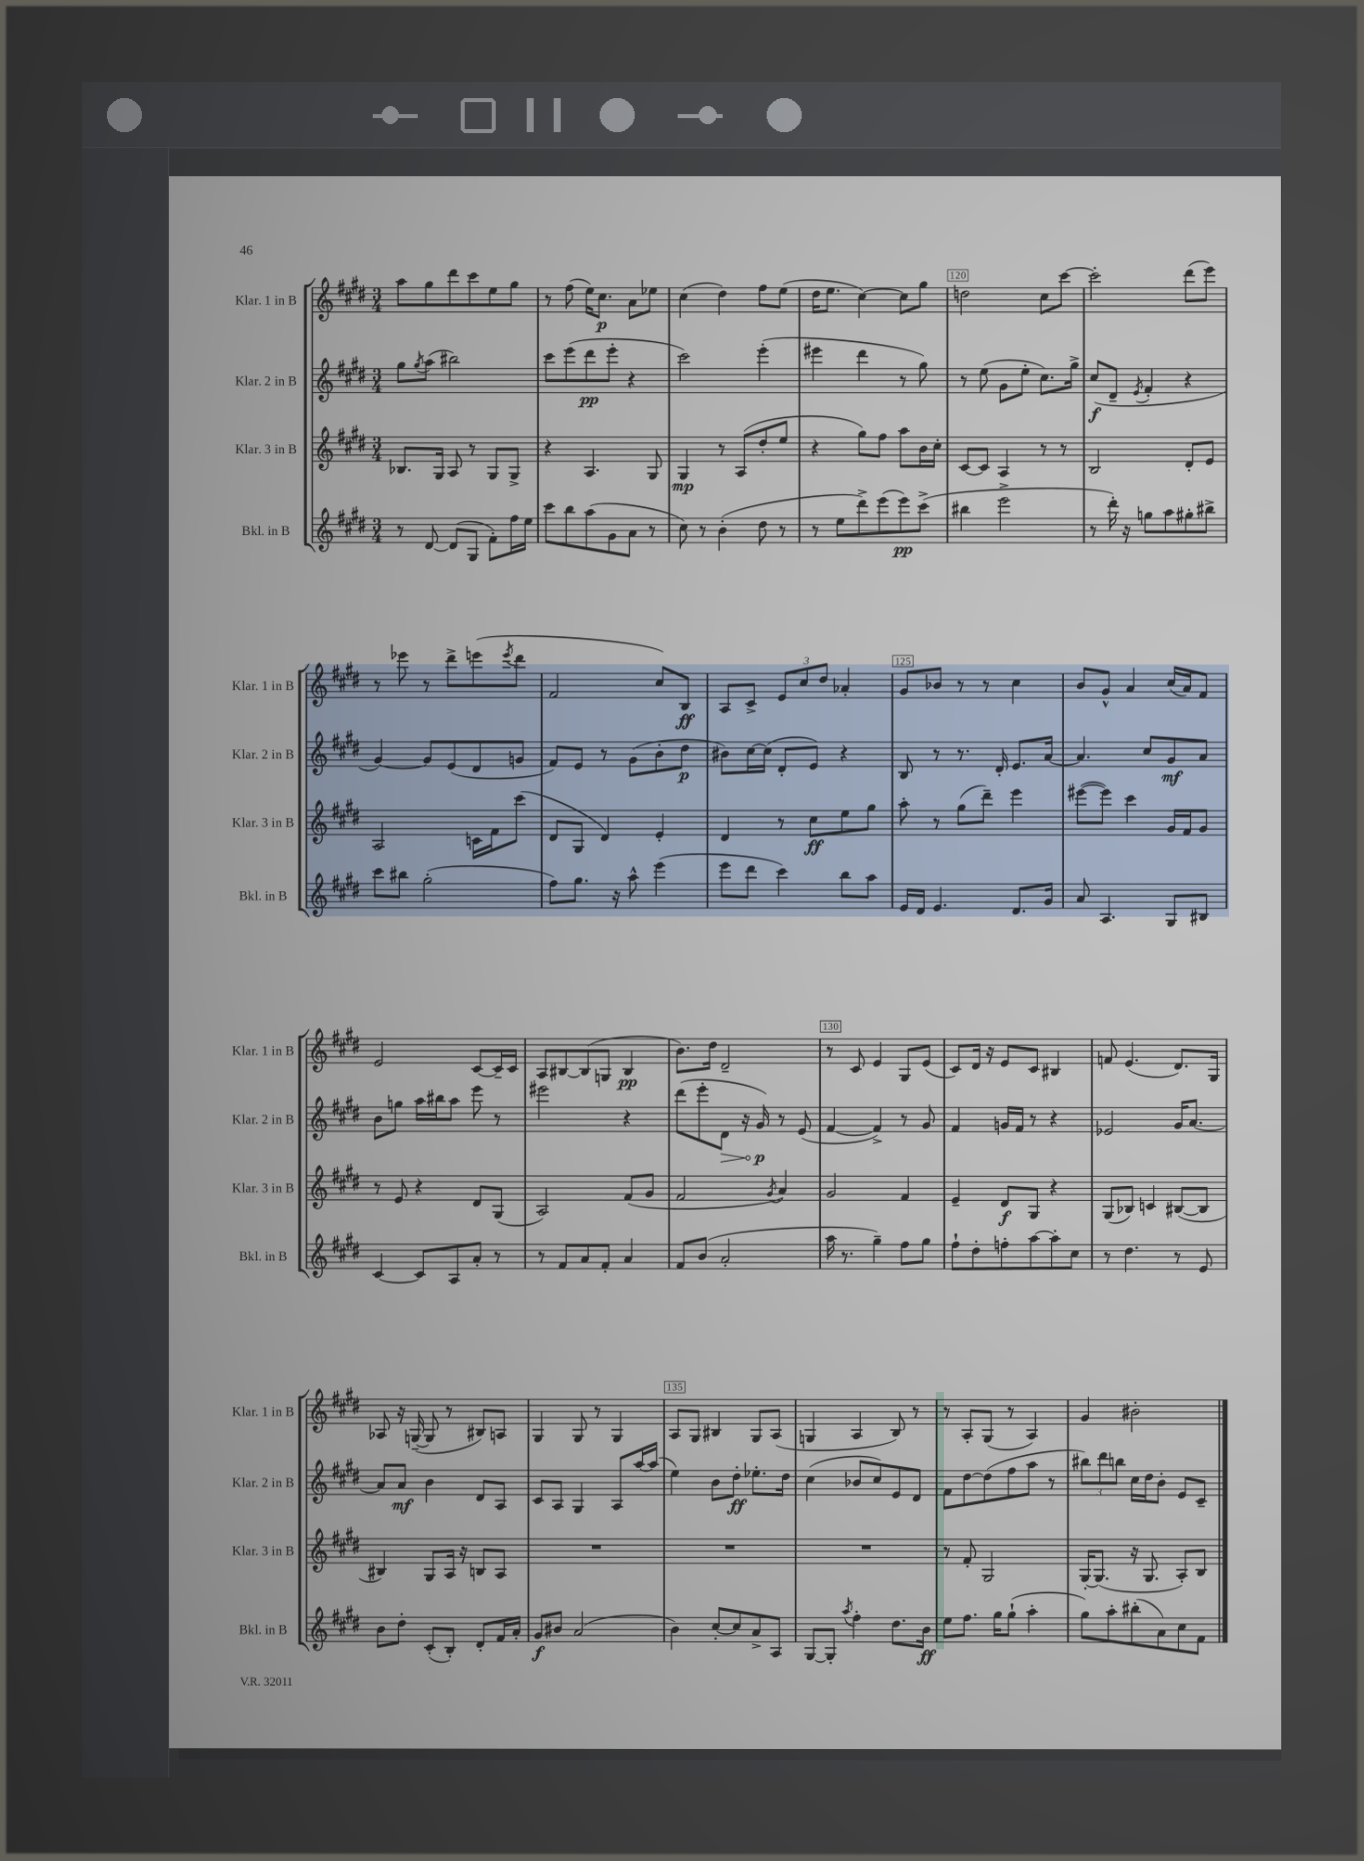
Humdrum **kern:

**kern	**dynam	**kern	**dynam	**kern	**dynam	**kern	**dynam
*part4	*part4	*part3	*part3	*part2	*part2	*part1	*part1
*staff4	*staff4	*staff3	*staff3	*staff2	*staff2	*staff1	*staff1
*I"Bkl. in B	*	*I"Klar. 3 in B	*	*I"Klar. 2 in B	*	*I"Klar. 1 in B	*
*I'Bkl. in B	*	*I'Klar. 3 in B	*	*I'Klar. 2 in B	*	*I'Klar. 1 in B	*
*clefG2	*	*clefG2	*	*clefG2	*	*clefG2	*
*k[f#c#g#d#]	*	*k[f#c#g#d#]	*	*k[f#c#g#d#]	*	*k[f#c#g#d#]	*
*M3/4	*	*M3/4	*	*M3/4	*	*M3/4	*
=116	=116	=116	=116	=116	=116	=116	=116
8r	.	8.B-X/L	.	8gg#\L	.	8aa\L	.
.	.	.	.	8qgg#/	.	.	.
[8d#/	.	.	.	(8aa\J	.	8gg#\	.
.	.	16G#/Jk	.	.	.	.	.
(8d#/L]	.	8A/	.	2bb#X\)	.	8ddd#\	.
8G#/J	.	8r	.	.	.	8ccc#\	.
8f#'\L)	.	8G#/L	.	.	.	8ee\	.
16ff#\L	.	8G#^/J	.	.	.	8gg#\J	.
16ee\JJ	.	.	.	.	.	.	.
=117	=117	=117	=117	=117	=117	=117	=117
8ccc#\L	.	4r	.	8ccc#\L	.	8r	.
8bb\	.	.	.	(8eee\	.	(8ff#\	.
(8aa\	.	4.A/	.	8ddd#\	pp	16ee\KL)	.
.	.	.	.	.	.	8.cc#\J	p
8g#\	.	.	.	8eee'\J	.	.	.
8a\J	.	.	.	4r	.	8a\L	.
8r	.	8G#/	.	.	.	8ee-X\J	.
=118	=118	=118	=118	=118	=118	=118	=118
8cc#\)	.	4G#/	mp	2ccc#\)	.	(4cc#\	.
8r	.	.	.	.	.	.	.
(4b'\	.	8r	.	.	.	4dd#\)	.
.	.	(8A/L	.	.	.	.	.
8dd#\	.	8dd#'/	.	(4eee'\	.	8ff#\L	.
8r	.	8ee/J	.	.	.	(8ee\J	.
=119	=119	=119	=119	=119	=119	=119	=119
8r	.	4r	.	4eee#X\	.	16dd#\KL	.
.	.	.	.	.	.	8.ee\J	.
8ee\L	.	.	.	.	.	.	.
8ddd#^\)	.	8gg#\L)	.	4ddd#\	.	[4cc#\)	.
(8eee\	.	8ff#\J	.	.	.	.	.
8eee\)	pp	8aa\L	.	8r	.	8cc#\L]	.
(8ccc#^\J	.	16b\L	.	8gg#\)	.	8gg#\J	.
.	.	16cc#'\JJ	.	.	.	.	.
=120	=120	=120	=120	=120	=120	=120	=120
4bb#X\	.	[8c#/L	.	8r	.	2ddn\	.
.	.	8c#/J]	.	(8ee\	.	.	.
2eee^\	.	4A/	.	8g#\L	.	.	.
.	.	.	.	8ee'\J	.	.	.
.	.	8r	.	8.cc#\L)	.	8cc#\L	.
.	.	8r	.	.	.	[8ccc#\J	.
.	.	.	.	16gg#^\Jk	.	.	.
=121	=121	=121	=121	=121	=121	=121	=121
8r	.	2B/	.	(8cc#/L	f	2ccc#'\]	.
16ddd#'\)	.	.	.	8d#~/J	.	.	.
16r	.	.	.	.	.	.	.
.	.	.	.	8qe/	.	.	.
8ggn\L	.	.	.	4f#'/	.	.	.
8aa\	.	.	.	.	.	.	.
8gg#X'\	.	8d#'/L	.	4r	.	(8ddd#\L	.
8bb#X^\J	.	8e/J	.	.	.	8eee\J)	.
!!LO:LB:g=z
=122	=122	=122	=122	=122	=122	=122	=122
8ccc#\L	.	2A/	.	[4g#/)	.	8r	.
8bb#X\J	.	.	.	.	.	8eee-X\	.
(2gg#'\	.	.	.	8g#/L]	.	8r	.
.	.	.	.	(8e/	.	8ddd#^\L	.
.	.	16cn\LL	.	8d#/	.	(8eeen\	.
.	.	16f#\J	.	.	.	.	.
.	.	.	.	.	.	8qeee/	.
.	.	(8ccc#\J	.	8gn/J	.	8ddd#\J	.
=123	=123	=123	=123	=123	=123	=123	=123
8ff#\L)	.	8d#/L	.	8f#/L)	.	2f#/	.
8.gg#\J	.	8G#/J	.	8e/J	.	.	.
.	.	4d#/)	.	8r	.	.	.
16r	.	.	.	.	.	.	.
8aa^^\	.	.	.	(8g#\L	.	.	.
(4eee\	.	4e'/	.	8b'\	.	8cc#/L)	.
.	.	.	.	8dd#\J	p	8B/J	ff
=124	=124	=124	=124	=124	=124	=124	=124
8eee\L	.	4d#/	.	8b#X\L)	.	8A/L	.
8ddd#\J	.	.	.	[16cc#\L	.	8c#^/J	.
.	.	.	.	(16cc#\JJ]	.	.	.
4ccc#\)	.	8r	.	8d#'/L	.	12e/L	.
.	.	.	.	.	.	12cc#/	.
.	.	8cc#\L	ff	8e/J)	.	.	.
.	.	.	.	.	.	12dd#/J	.
8bb\L	.	8ee\	.	4r	.	4a-X'/	.
8aa\J	.	8gg#\J	.	.	.	.	.
=125	=125	=125	=125	=125	=125	=125	=125
16e/LL	.	8aa'\	.	8B/	.	8g#/L	.
16d#/JJ	.	.	.	.	.	.	.
4.e/	.	8r	.	8r	.	8b-X/J	.
.	.	(8gg#\L	.	8.r	.	8r	.
.	.	8ddd#~\J)	.	.	.	8r	.
.	.	.	.	16d#'/	.	.	.
8.d#/L	.	4eee\	.	8.e/L	.	4cc#\	.
16g#/Jk	.	.	.	[16a/Jk	.	.	.
=126	=126	=126	=126	=126	=126	=126	=126
8a/	.	([8eee#X\L	.	4.a/]	.	8b/L	.
4.A/	.	8eee#\J])	.	.	.	8g#^^/J	.
.	.	4ccc#\	.	.	.	4a/	.
.	.	.	.	8cc#/L	.	.	.
8G#/L	.	16g#/LL	.	8g#/	mf	(16cc#/LL	.
.	.	16f#/J	.	.	.	16a/J)	.
8B#X/J	.	8g#/J	.	8a/J	.	8f#/J	.
!!LO:LB:g=z
=127	=127	=127	=127	=127	=127	=127	=127
[4c#/	.	8r	.	8b\L	.	2e/	.
.	.	8e/	.	8ggn\J	.	.	.
8c#/L]	.	4r	.	16aa\LL	.	.	.
.	.	.	.	16bb#X\J	.	.	.
8A/	.	.	.	8aa\J	.	.	.
8a'/J	.	8d#/L	.	8eee\	.	[8c#/L	.
8r	.	(8G#/J	.	8r	.	16c#~/L]	.
.	.	.	.	.	.	16c#/JJ	.
=128	=128	=128	=128	=128	=128	=128	=128
8r	.	2A/)	.	2eee#X\	.	8A/L	.
8f#/L	.	.	.	.	.	[8B#X/	.
8a/	.	.	.	.	.	(8B#/]	.
8f#'/J	.	.	.	.	.	8Gn/J	.
4a/	.	(8f#/L	.	4r	.	4B#/	pp
.	.	8g#/J	.	.	.	.	.
=129	=129	=129	=129	=129	=129	=129	=129
8f#/L	.	2f#/	.	(8ddd#\L	.	8.b\L)	.
(8b/J	.	.	.	8eee'\	.	.	.
.	.	.	.	.	.	16dd#\Jk	.
!	!	!	!	!	!LO:HP:b	!	!
2a'/	.	.	.	8d#\J	>	2d#~/	.
.	.	.	.	16r	.	.	.
.	.	.	.	16g#/)	p	.	.
.	.	8qg#/	.	.	.	.	.
.	.	4a/)	.	8r	]	.	.
.	.	.	.	(8e/	.	.	.
=130	=130	=130	=130	=130	=130	=130	=130
16aa\	.	2g#/	.	[4f#/	.	8r	.
8.r	.	.	.	.	.	.	.
.	.	.	.	.	.	8c#/	.
4gg#~\)	.	.	.	4f#^/])	.	4e/	.
8ff#\L	.	4f#/	.	8r	.	8G#/L	.
8gg#\J	.	.	.	8g#/	.	(8e/J	.
=131	=131	=131	=131	=131	=131	=131	=131
8ff#`\L	.	4e~/	.	4f#/	.	8c#/L)	.
8dd#'\	.	.	.	.	.	16d#/Jk	.
.	.	.	.	.	.	16r	.
8ffn'\	.	8d#/L	f	16gn/LL	.	8e/L	.
.	.	.	.	16f#/JJ	.	.	.
[8aa\	.	8G#/J	.	8r	.	8c#/J	.
8aa'\]	.	4r	.	4r	.	4B#X/	.
8cc#\J	.	.	.	.	.	.	.
=132	=132	=132	=132	=132	=132	=132	=132
8r	.	(8G#/L	.	2e-X/	.	8fn/	.
4.dd#\	.	8B-X/J)	.	.	.	(4.e/	.
.	.	4cn/	.	.	.	.	.
8r	.	([8B#X/L	.	16g#/KL	.	8.d#/L)	.
.	.	.	.	[8.a/J	.	.	.
8e/	.	8B#/J]	.	.	.	.	.
.	.	.	.	.	.	16G#/Jk	.
!!LO:LB:g=z
=133	=133	=133	=133	=133	=133	=133	=133
8b\L	.	4B#X/)	.	8a/L]	.	8A-X/	.
8dd#'\J	.	.	.	8a/J	mf	16r	.
.	.	.	.	.	.	([16Gn~/	.
(8c#'/L	.	8G#/L	.	4b\	.	8G/]	.
8B'/J)	.	16A/Jk	.	.	.	8r	.
.	.	16r	.	.	.	.	.
8d#'/L	.	8Bn/L	.	8d#/L	.	8B#X/L)	.
16f#/L	.	8A/J	.	8A/J	.	8An/J	.
16a'/JJ	.	.	.	.	.	.	.
=134	=134	=134	=134	=134	=134	=134	=134
8g#/L	f	2.r	.	8c#/L	.	4G#/	.
8b#X/J	.	.	.	8A/J	.	.	.
(2a/	.	.	.	4G#/	.	8G#/	.
.	.	.	.	.	.	8r	.
.	.	.	.	8A/L	.	4G#/	.
.	.	.	.	[16aa/L	.	.	.
.	.	.	.	(16aa/JJ]	.	.	.
=135	=135	=135	=135	=135	=135	=135	=135
4b\)	.	2.r	.	4ee\)	.	8A/L	.
.	.	.	.	.	.	8G#/J	.
[8cc#'/L	.	.	.	8b\L	.	4B#X/	.
8cc#/]	.	.	.	8dd#'\J	ff	.	.
8a^/	.	.	.	8.ee-X'\L	.	8G#/L	.
8A/J	.	.	.	.	.	(8A/J	.
.	.	.	.	16dd#\Jk	.	.	.
=136	=136	=136	=136	=136	=136	=136	=136
[8G#/L	.	2.r	.	(4cc#\	.	4Gn/	.
8G#'/J]	.	.	.	.	.	.	.
8qaa/	.	.	.	.	.	.	.
4ff#'\	.	.	.	8b-X/L	.	4A/	.
.	.	.	.	8cc#/)	.	.	.
8.dd#\L	.	.	.	8e/	.	8B/)	.
.	.	.	.	8d#/J	.	8r	.
16b\Jk	ff	.	.	.	.	.	.
=137	=137	=137	=137	=137	=137	=137	=137
8ee\L	.	8r	.	8f#\L	.	8r	.
8.ff#\J	.	8f#'/	.	[8dd#\	.	8A'/L	.
.	.	2G#/	.	(8dd#\]	.	(8G#/J	.
16gg#\KL	.	.	.	.	.	.	.
(8gg#`\J	.	.	.	8ff#\	.	8r	.
4aa'\	.	.	.	8aa\J	.	4A/)	.
.	.	.	.	8r	.	.	.
=138	=138	=138	=138	=138	=138	=138	=138
8gg#\L)	.	[16G#'/KL	.	12bb#X\L)	.	4g#/	.
.	.	(8.G#/J]	.	.	.	.	.
.	.	.	.	12ddd#\	.	.	.
8aa'\	.	.	.	.	.	.	.
.	.	.	.	12bbn\J	.	.	.
(8bb#X'\	.	16r	.	16cc#\LL	.	2b#X'\	.
.	.	8.G#/	.	16dd#\J	.	.	.
8a\)	.	.	.	8b'\J	.	.	.
8cc#\	.	8A'/L)	.	8e/L	.	.	.
8f#\J	.	8B/J	.	8c#~/J	.	.	.
==	==	==	==	==	==	==	==
*-	*-	*-	*-	*-	*-	*-	*-
